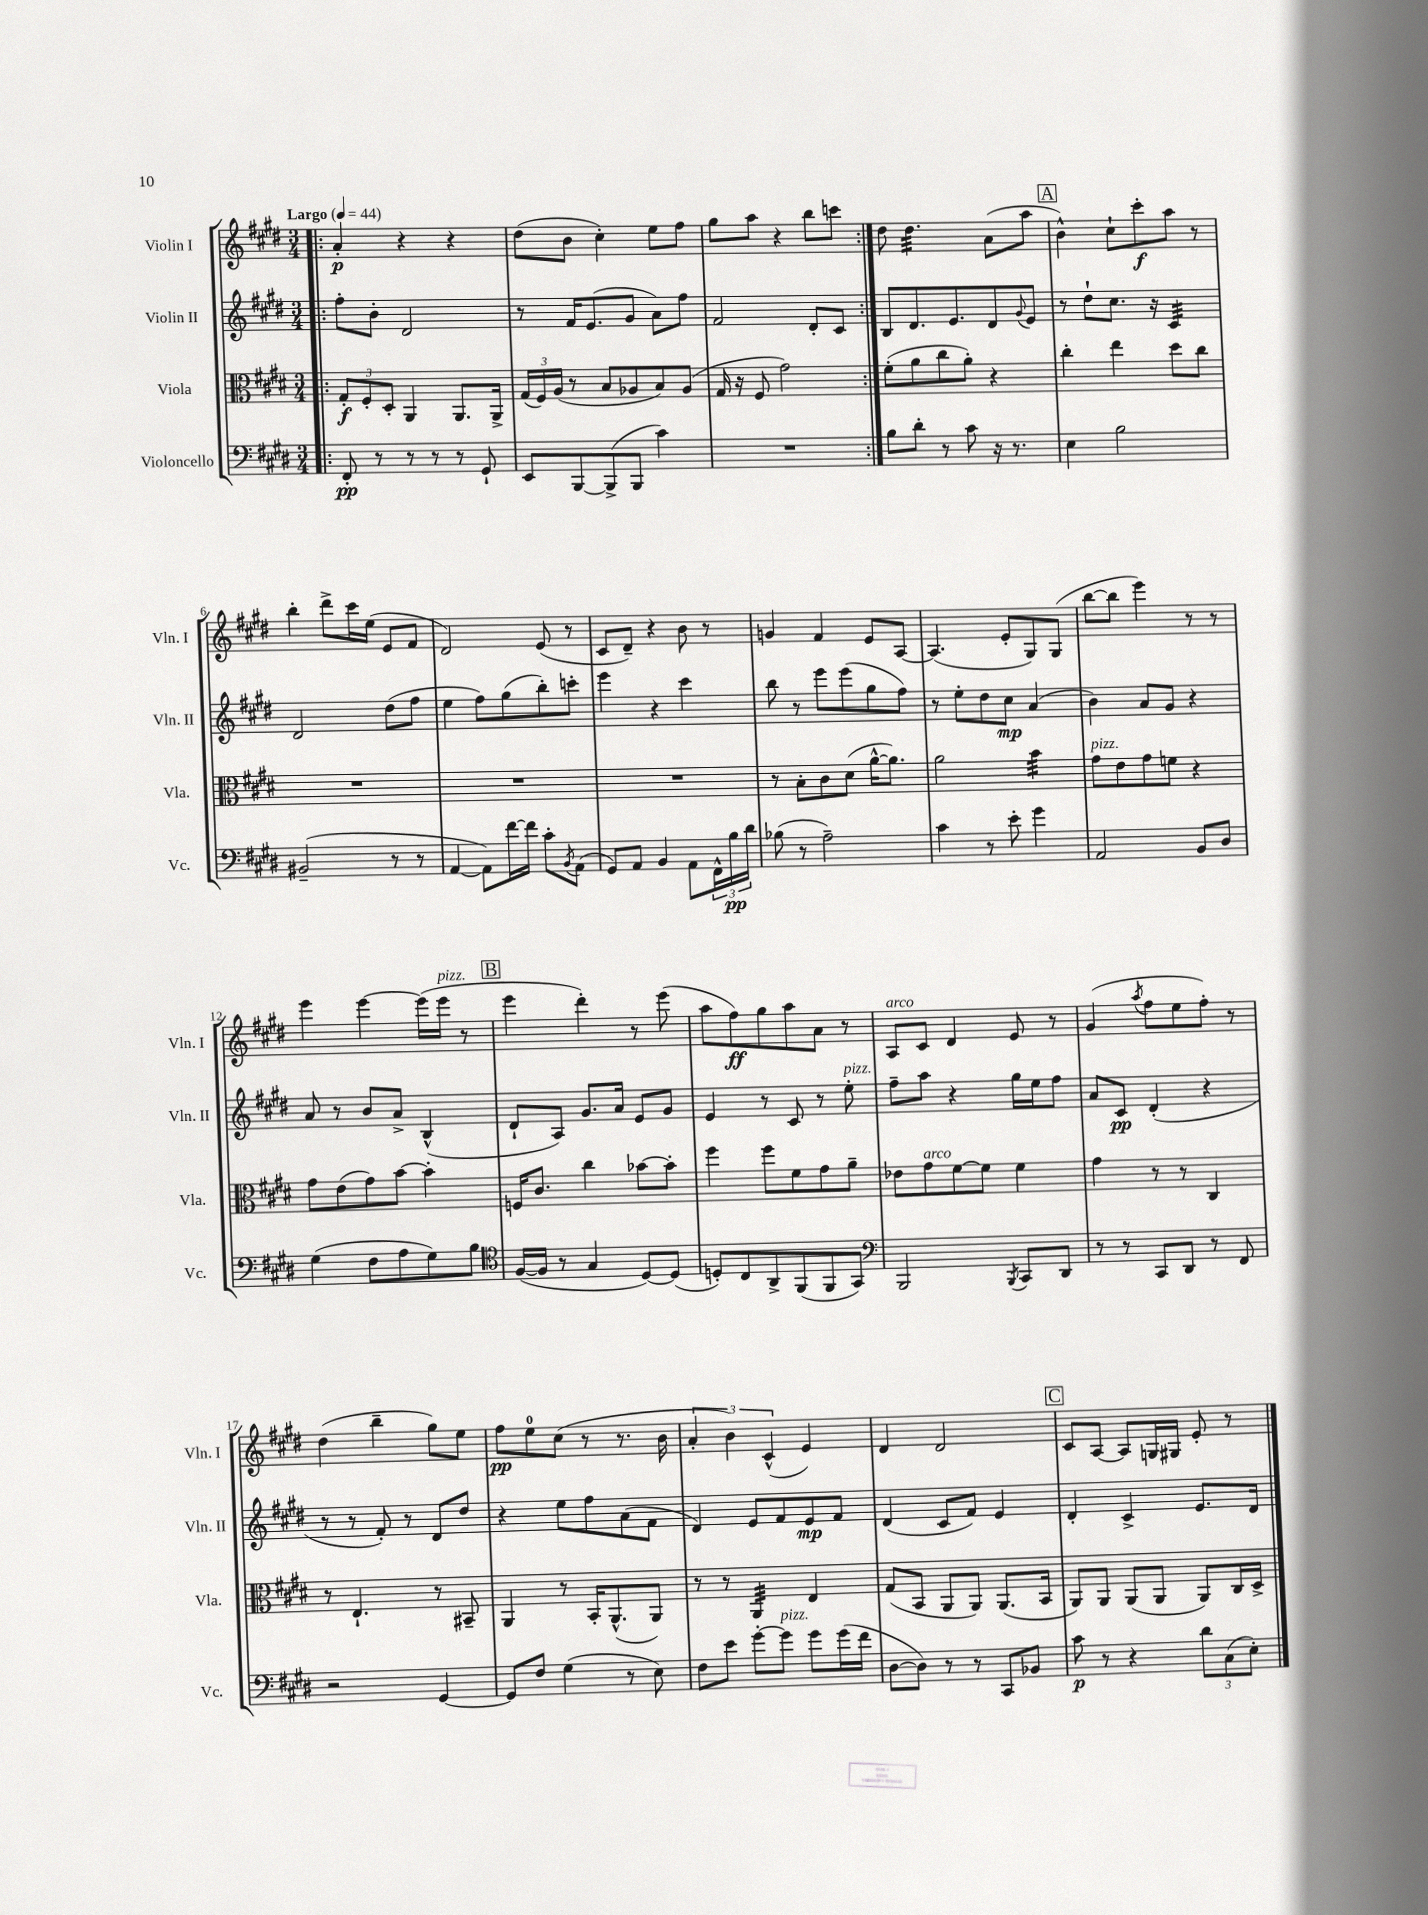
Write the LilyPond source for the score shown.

<<
\new StaffGroup <<
\new Staff = "s0" \with { instrumentName = "Violin I" shortInstrumentName = "Vln. I" } {
    \clef treble \key e \major \numericTimeSignature \time 3/4 \tempo "Largo" 4 = 44
    \repeat volta 2 { \bar ".|:" a'4-.\p r4 r4 |
    dis''8( b'8 cis''4-.) e''8 fis''8 |
    gis''8 a''8 r4 b''8 c'''8 | }
    dis''8 dis''4.:32 a'8( a''8 |
    \mark \markup { \box "A" } b'4-^) cis''8-! cis'''8-.\f a''8 r8 |
    b''4-. dis'''8-> cis'''16 e''16( e'8 fis'8 |
    dis'2) e'8( r8 |
    cis'8 dis'8--) r4 b'8 r8 |
    g'4 fis'4 e'8 a8~ |
    a4.( e'8-. gis8) gis8( |
    b''8~ b''8 e'''4) r8 r8 |
    e'''4 e'''4~ e'''16( e'''16^\markup { \italic "pizz." } r8 |
    \mark \markup { \box "B" } e'''4 dis'''4-.) r8 e'''8( |
    a''8 fis''8\ff) gis''8 a''8 a'8 r8 |
    a8^\markup { \italic "arco" } cis'8 dis'4 e'8 r8 |
    gis'4( \acciaccatura { a''8 } fis''8 e''8 fis''8-.) r8 |
    dis''4( b''4-- gis''8) e''8 |
    fis''8\pp e''8-0 cis''8( r8 r8. b'16 |
    \tuplet 3/2 { a'4-. b'4) cis'4-^( } e'4) |
    dis'4 dis'2 |
    \mark \markup { \box "C" } cis'8 a8~ a8 g16 gis16 e'8-. r8 \bar "|." |
}
\new Staff = "s1" \with { instrumentName = "Violin II" shortInstrumentName = "Vln. II" } {
    \clef treble \key e \major \numericTimeSignature \time 3/4
    \repeat volta 2 { \bar ".|:" fis''8-. b'8-. dis'2 |
    r8 fis'16 e'8.( gis'8 a'8) fis''8 |
    fis'2 dis'8-. cis'8 | }
    b8 dis'8. e'8. dis'8 \appoggiatura { gis'8 } e'8 |
    \mark \markup { \box "A" } r8 dis''8-! cis''8. r16 cis'4:32 |
    dis'2 dis''8( fis''8 |
    e''4 fis''8) gis''8( b''8-.) c'''8-. |
    e'''4 r4 cis'''4 |
    b''8 r8 e'''8 e'''8( gis''8 fis''8) |
    r8 e''8-. dis''8 cis''8\mp a'4( |
    b'4) a'8 gis'8 r4 |
    a'8 r8 b'8 a'8-> b4-^( |
    \mark \markup { \box "B" } dis'8-! a8) gis'8. a'16 e'8 gis'8 |
    e'4 r8 cis'8 r8 e''8-.^\markup { \italic "pizz." } |
    fis''8-- a''8 r4 gis''16 e''16 fis''8 |
    a'8 cis'8\pp dis'4-.( r4 |
    r8 r8 fis'8-.) r8 dis'8 dis''8 |
    r4 e''8 fis''8 a'8( fis'8 |
    dis'4) e'8 fis'8 e'8\mp fis'8 |
    dis'4( cis'8 fis'8) e'4 |
    \mark \markup { \box "C" } dis'4-. cis'4-> e'8. dis'16 \bar "|." |
}
\new Staff = "s2" \with { instrumentName = "Viola" shortInstrumentName = "Vla." } {
    \clef alto \key e \major \numericTimeSignature \time 3/4
    \repeat volta 2 { \bar ".|:" \tuplet 3/2 { gis8-.\f fis8-. dis8-. } a,4 a,8. a,16-> |
    \tuplet 3/2 { gis16( fis16) a16( } r8 b8 aes8 b8) aes8( |
    gis16 r16 fis8 gis'2) | }
    fis'8-.( a'8 cis''8 a'8-.) r4 |
    \mark \markup { \box "A" } cis''4-. e''4 dis''8 cis''8 |
    R2. |
    R2. |
    R2. |
    r8 b8-. cis'8 dis'8( a'16~-^ a'8.) |
    a'2 b'4:32 |
    gis'8^\markup { \italic "pizz." } e'8 gis'8 f'8 r4 |
    gis'8 e'8( gis'8) b'8~ b'4-. |
    \mark \markup { \box "B" } f16 cis'8. cis''4 bes'8~ bes'8-. |
    fis''4 fis''8 fis'8 gis'8 a'8-- |
    ees'8 gis'8^\markup { \italic "arco" } fis'8~ fis'8 fis'4 |
    gis'4 r8 r8 cis4 |
    r8 e4.-! r8 bis,8-- |
    a,4 r8 b,16-. a,8.-^( a,8) |
    r8 r8 a,4:32 e4 |
    gis8( b,8 a,8 a,8) a,8.( b,16 |
    \mark \markup { \box "C" } a,8) a,8 a,8( a,8 a,8) cis16 dis16-> \bar "|." |
}
\new Staff = "s3" \with { instrumentName = "Violoncello" shortInstrumentName = "Vc." } {
    \clef bass \key e \major \numericTimeSignature \time 3/4
    \repeat volta 2 { \bar ".|:" fis,8-.\pp r8 r8 r8 r8 gis,8-! |
    e,8 b,,8~ b,,8->( b,,8 cis'4) |
    R2. | }
    b8 dis'8-. r8 cis'8 r16 r8. |
    \mark \markup { \box "A" } e4 b2 |
    bis,2--( r8 r8 |
    a,4~ a,8) fis'16~ fis'16 cis'8-. \acciaccatura { b,8 } a,8( |
    gis,8) a,8 b,4 a,8 \tuplet 3/2 { fis,16-^ b16\pp dis'16 } |
    bes8( r8 a2--) |
    cis'4 r8 e'8-. gis'4 |
    a,2 b,8 dis8 |
    gis4( fis8 a8 gis8) b8 |
    \mark \markup { \box "B" } \clef tenor fis16~( fis16 r8 gis4 dis8~) dis8( |
    d8-.) cis8 a,8-> fis,8( fis,8 gis,8) |
    \clef bass b,,2 \acciaccatura { b,,8 } cis,8 dis,8 |
    r8 r8 cis,8 dis,8 r8 fis,8 |
    r2 gis,4~ |
    gis,8 fis8 gis4( r8 e8) |
    fis8 e'8 gis'8~-. gis'8^\markup { \italic "pizz." } gis'8 gis'16( fis'16 |
    dis8~ dis8) r8 r8 cis,8 bes,8 |
    \mark \markup { \box "C" } cis'8\p r8 r4 \tuplet 3/2 { dis'8 cis8( e8-.) } \bar "|." |
}
>>
>>
